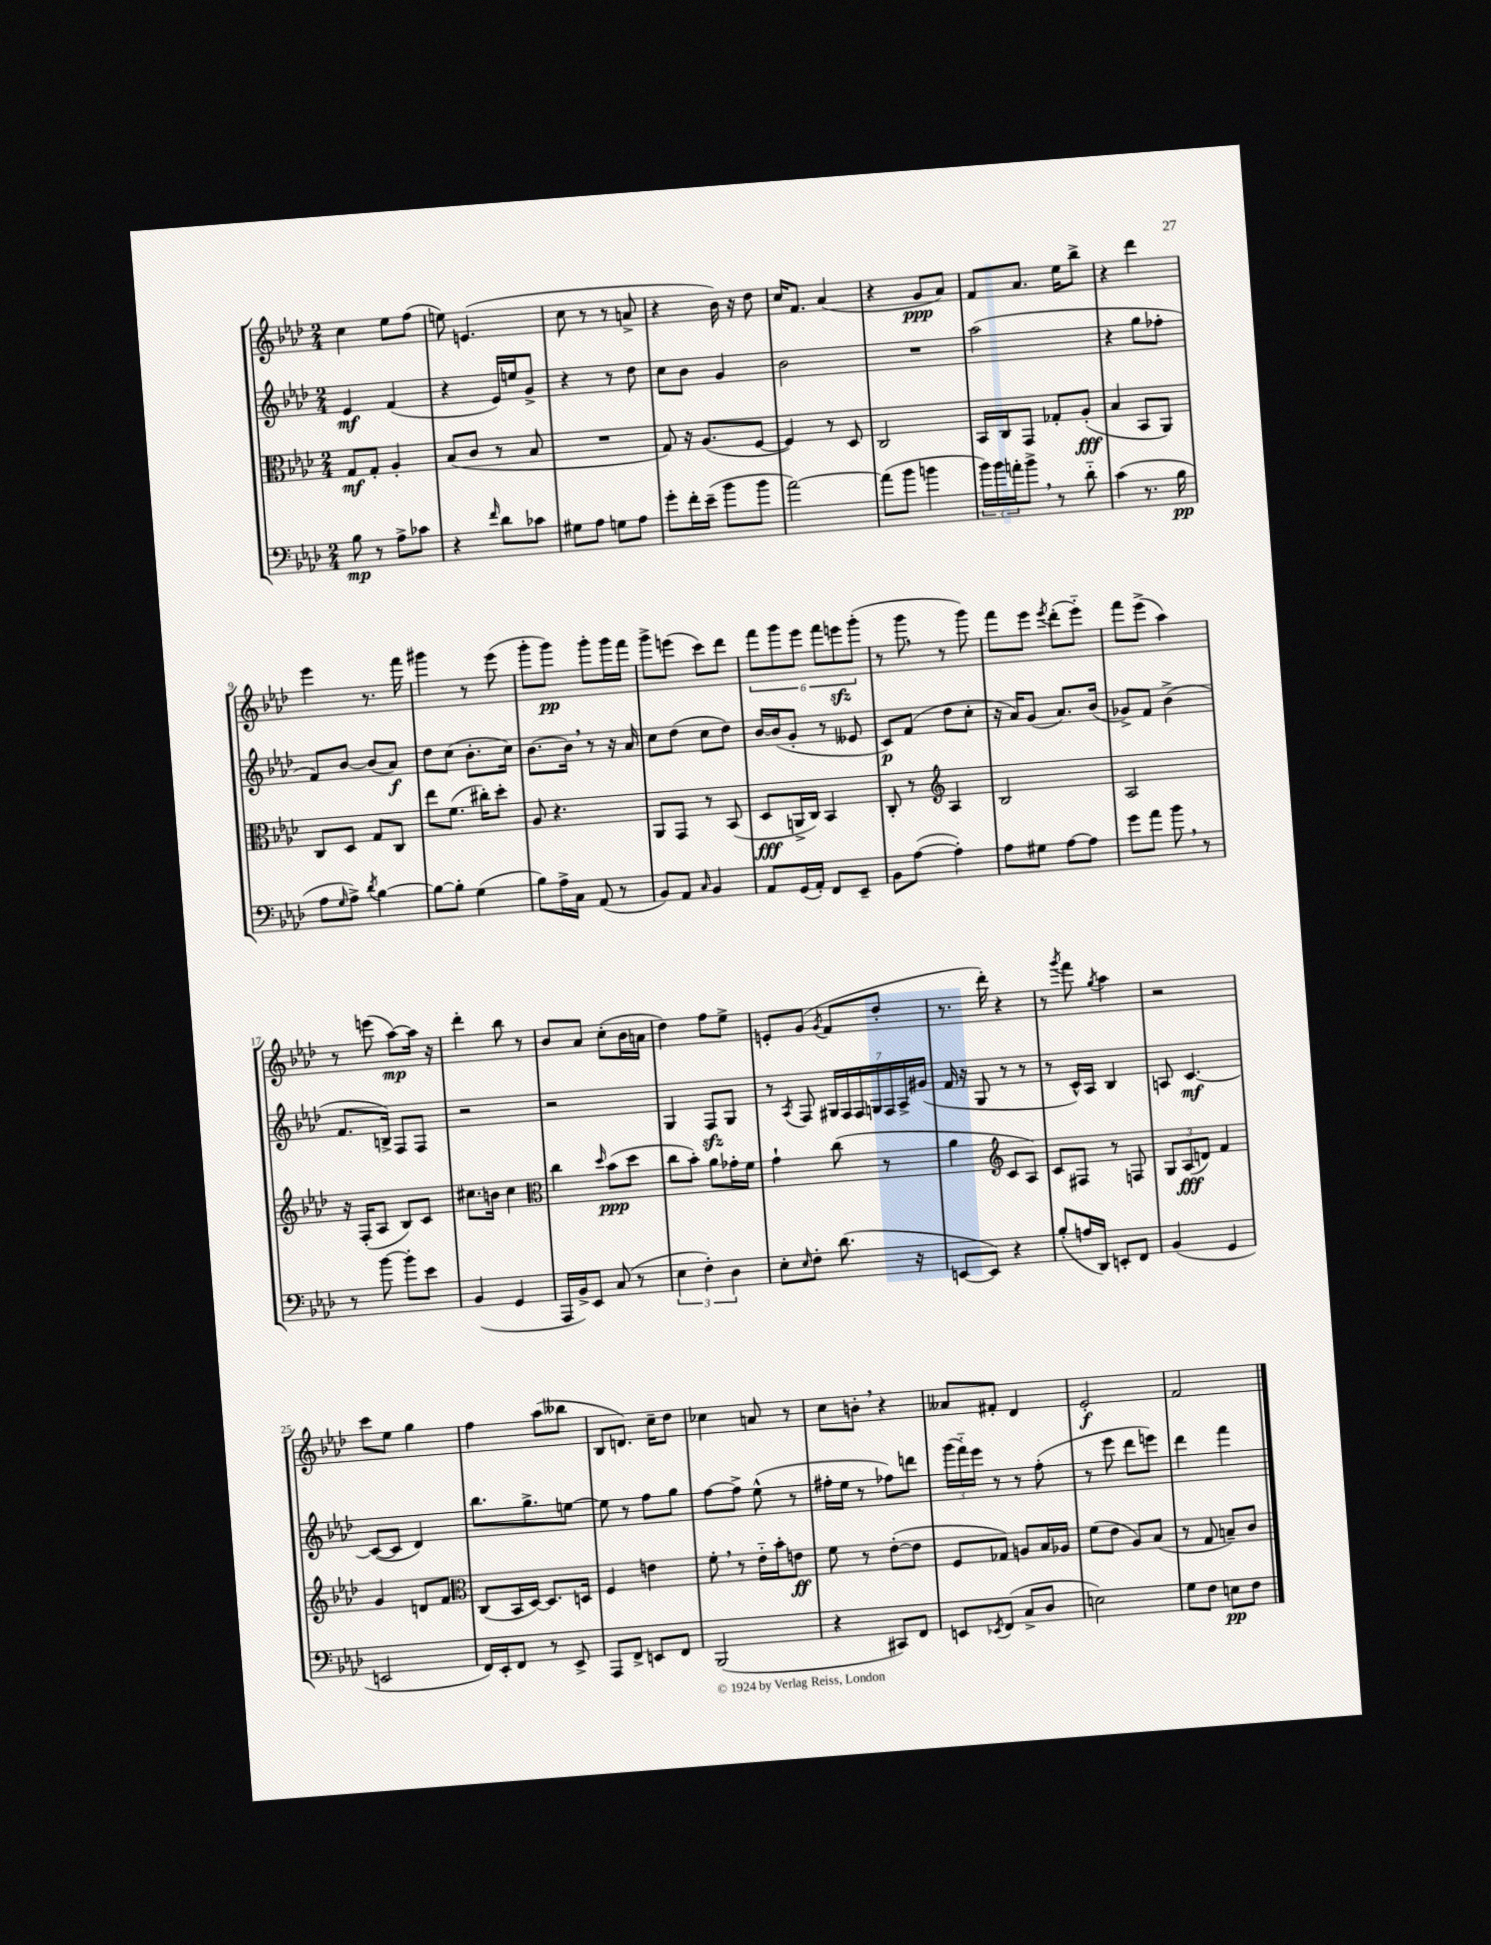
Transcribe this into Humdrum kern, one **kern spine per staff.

**kern	**kern	**kern	**kern
*staff4	*staff3	*staff2	*staff1
*clefF4	*clefC3	*clefG2	*clefG2
*k[b-e-a-d-]	*k[b-e-a-d-]	*k[b-e-a-d-]	*k[b-e-a-d-]
*M2/4	*M2/4	*M2/4	*M2/4
8B-\	8G/L	4e-/	4cc\
8r	8G'/J	.	.
8A-^\L	4A-'/	(4f/	8ee-\L
8c-\J	.	.	(8ff\J
=	=	=	=
4r	(8B-/L	4r	8ee\)
.	8c/J	.	(4.e/
16qqf/	.	.	.
8d-\L	8r	16e-/LL)	.
.	.	16ee/J	.
8c-\J	8B-/	8g^/J	.
=	=	=	=
8G#\L	2r	4r	8cc\
8A-\J	.	.	8r
8G\L	.	8r	8r
8A-\J	.	8dd-\	8a^/
=	=	=	=
8g'\L	8G/)	8cc\L	4r
16f'\L	16r	8b-\J	.
(16e-~\JJ	(8.A-/L	.	.
8b-\L	.	4g/	16b-\)
.	.	.	16r
8b-\J	[8F/J	.	8dd-\
=	=	=	=
[2a-\)	4F/])	2b-\	16cc/LK
.	.	.	8.f/J
.	8r	.	(4a-/
.	8D-/	.	.
=	=	=	=
(8a-\]L	2C/	2r	4r
8b-\J	.	.	.
4b\	.	.	8g/L
.	.	.	8a-/J)
=	=	=	=
24b-\LL)	16BB-/LL	(2aa-\	8f/L
24b-\	.	.	.
.	16C/J	.	.
24a'\J	.	.	.
8b-^\J	8GG/J	.	8.a-/J
8r	8G-'/L	.	.
.	.	.	16ee-\LK
8d-'~\	(8A-'/J	.	8bb-^\J
=	=	=	=
(4c\	4B-/	4r	4r
8.r	8BB-/L	8gg\L	4ddd-\
.	8AA-/J)	8ff-'\J	.
16B-\	.	.	.
=	=	=	=
8A-\L	8C/L	8f/L)	4eee-\
16qqG/	.	.	.
8A-^\J)	8D-/J	[8b-/J	.
8qd-/	.	.	.
[4B-\	8G/L	(8b-/]L	8.r
.	8C/J	8a-/J)	.
.	.	.	16fff\
=	=	=	=
8B-\_L	8ee-\L	8dd-\L	4ggg#\
8B-'\]J	(8.f\J	(8cc\J	.
(4G\	.	8.b-'\L	8r
.	16cc#'\LK)	.	.
.	8dd-'\J	.	(8eee-\
.	.	16cc\Jk)	.
=	=	=	=
8B-\L)	8A-/	[8.b-\L	8ggg'\L
16A-^\L	4.r	.	8ggg\J)
16C\JJ	.	16b-\]Jk	.
(8AA-/	.	8r	8ggg'\L
8r	.	16r	16ggg\L
.	.	16a-/	16fff\JJ
=	=	=	=
8BB-/L)	8AA-/L	8cc\L	8ggg^\L
8AA-/J	8GG/J	(8dd-\J	(8eee\J
16qqC/	.	.	.
4BB-/	8r	8cc\L	8ccc\L)
.	(8BB-/	8dd-\J)	8ddd-\J
=	=	=	=
8AA-/L	8D-/L	[16b-/LL	12fff\L
.	.	(16b-/]J	.
.	.	.	12ggg\
(16GG/L	16AA^/L	8g'/J	.
.	.	.	12eee-\J
16AA-'/JJ)	16C/JJ)	.	.
8FF/L	4BB-/	8r	12fff\L
.	.	.	12eee\
8EE-~/J	.	8e--/	.
.	.	.	(12ggg'\J
=	=	=	=
8BB-\L	8C'/	8c/L)	8r
([8A-\J	8r	(8f/J	8ggg\
*	*clefG2	*	*
4A-'\])	4A-/	8dd-\L	8r
.	.	8cc'\J	8ggg\)
=	=	=	=
8A-\L	2B-/	16r	8fff\L
.	.	16a-/LK)	.
8G#\J	.	(8g/J	8eee-\J
.	.	.	8qeee-/
[8A-\L	.	8.a-/L)	(8ddd-'\L
8A-\]J	.	.	8eee-'~\J)
.	.	(16b-/Jk	.
=	=	=	=
8g\L	2A-/	8g-^/L)	8fff\L
8a-\J	.	8f/J	(8eee-^\J
8b-\	.	(4b-^\	4aa-\)
8r	.	.	.
=	=	=	=
8r	16r	8.f/L	8r
.	(16F'/LK	.	.
[8b-\	8A-/J	.	(8eee\
.	.	16B^/Jk)	.
8b-'\]L	8B-/L)	8F/L	[8aa-\L)
8e-\J	8c/J	8F/J	16aa-\]Jk
.	.	.	16r
=	=	=	=
(4BB-/	8.cc#\L	2r	4ddd-'\
.	16b\Jk	.	.
4GG/	4cc#\	.	8bb-\
.	.	.	8r
=	=	=	=
*	*clefC3	*	*
16AAA-/LL	4cc\	2r	8b-/L
16BB-^/J)	.	.	.
8EE-/J	.	.	8a-/J
.	16qqdd-/	.	.
(8C/	(8b-\L	.	(8cc'\L
8r	8dd-\J	.	16b-\L
.	.	.	16a\JJ
=	=	=	=
6E-\	8cc\L	4G/	4dd-\)
.	8b-'\J)	.	.
6F'\)	.	.	.
.	8a-\L	8F/L	8ff\L
6D-\	.	.	.
.	16g-'\L	8G/J	8ee-^\J
.	16f\JJ	.	.
=	=	=	=
8E-'\L	4g`\	8r	8e'/L
16qqE-/	.	8qA-/	.
8F'\J	.	8F/	(8g/J
.	.	.	8qg/
(8.d-\	(8cc\	28G#/LL	8f/L
.	.	28F/	.
.	.	28F/	.
.	.	28G/	.
.	8r	.	8dd-'/J
.	.	28F/	.
.	.	28A-^/	.
16r	.	.	.
.	.	(28g#/JJ	.
=	=	=	=
[8EE/L	4a-\	16f/	8.r
.	.	16r	.
8EE/]J)	.	8G/	.
.	.	.	16ddd-'\)
*	*clefG2	*	*
4r	8c/L	8r	4r
.	8A-/J)	8r	.
=	=	=	=
(8B-'/L	8c/L	8r	8r
.	.	.	8qggg/
16A/L	8F#/J	16c^^/LL)	8fff\
16DD-/JJ)	.	16A-/JJ	.
.	.	.	8qgg/
8EE'/L	8r	4B-/	4aa-\
8FF/J	8F/	.	.
=	=	=	=
(4BB-/	12G/L	8A/	2r
.	(12A-/	.	.
.	.	[4.c/	.
.	12d/J)	.	.
4GG/	4f/	.	.
=	=	=	=
2EE/	4g/	(8c/_L	8ccc\L
.	.	8c/]J	8ee-\J
.	8d/L	4d-/)	4gg\
.	8f/J	.	.
=	=	=	=
*	*clefC3	*	*
16FF/LL)	(8C/L	8.bb-\L	4ff\
16EE-'/J	.	.	.
8FF/J	16BB-/L	.	.
.	[16D-/JJ)	8.gg^\	.
8r	8.D-/]L	.	(8aa-\L
8EE-^/	.	[8ee\J	8bb--\J
.	16D/Jk	.	.
=	=	=	=
8AAA-/L	4F/	8ee\]	8B-/L
8FF^/J	.	8r	8.d/J)
8EE/L	4e\	8ff\L	.
.	.	.	16cc~\LK
8FF/J	.	8gg\J	8dd-\J
=	=	=	=
(2BBB-/	8f'\	[8ff\L	4cc-\
.	8r	8ff^\]J	.
.	16e-'~\LL	(8ee-^^\	8a/
.	16b-'\J	.	.
.	8e\J	8r	8r
=	=	=	=
4r	8f\	16ff#'\LL	8cc\L
.	.	16ee-\JJ	.
.	8r	8r	8b'\J
8CC#/L)	([8e-'\L	8ff-\L)	4r
8FF/J	8e-\]J	8ddd\J	.
=	=	=	=
8EE/L	8F/L	(24ggg\LL	8a--/L
.	.	24fff'~\)	.
.	.	24eee-\JJ	.
8qEE-/	.	.	.
(8FF/J	8G-/J)	8r	8f#'/J
8C^/L	8A/L	8r	4d-/
8D-/J	16B-/L	(8ff'\	.
.	16A-/JJ	.	.
=	=	=	=
2E\)	(8f\L	8r	2e-'/
.	8e-\J	8eee-\	.
.	8A-/L)	8ddd-\L	.
.	(8B-/J	8eee\J)	.
=	=	=	=
8G\L	8r	4ddd-\	2f/
8F\J	8G/	.	.
8E\L	8B~/L)	4fff\	.
8F\J	8c/J	.	.
==	==	==	==
*-	*-	*-	*-
